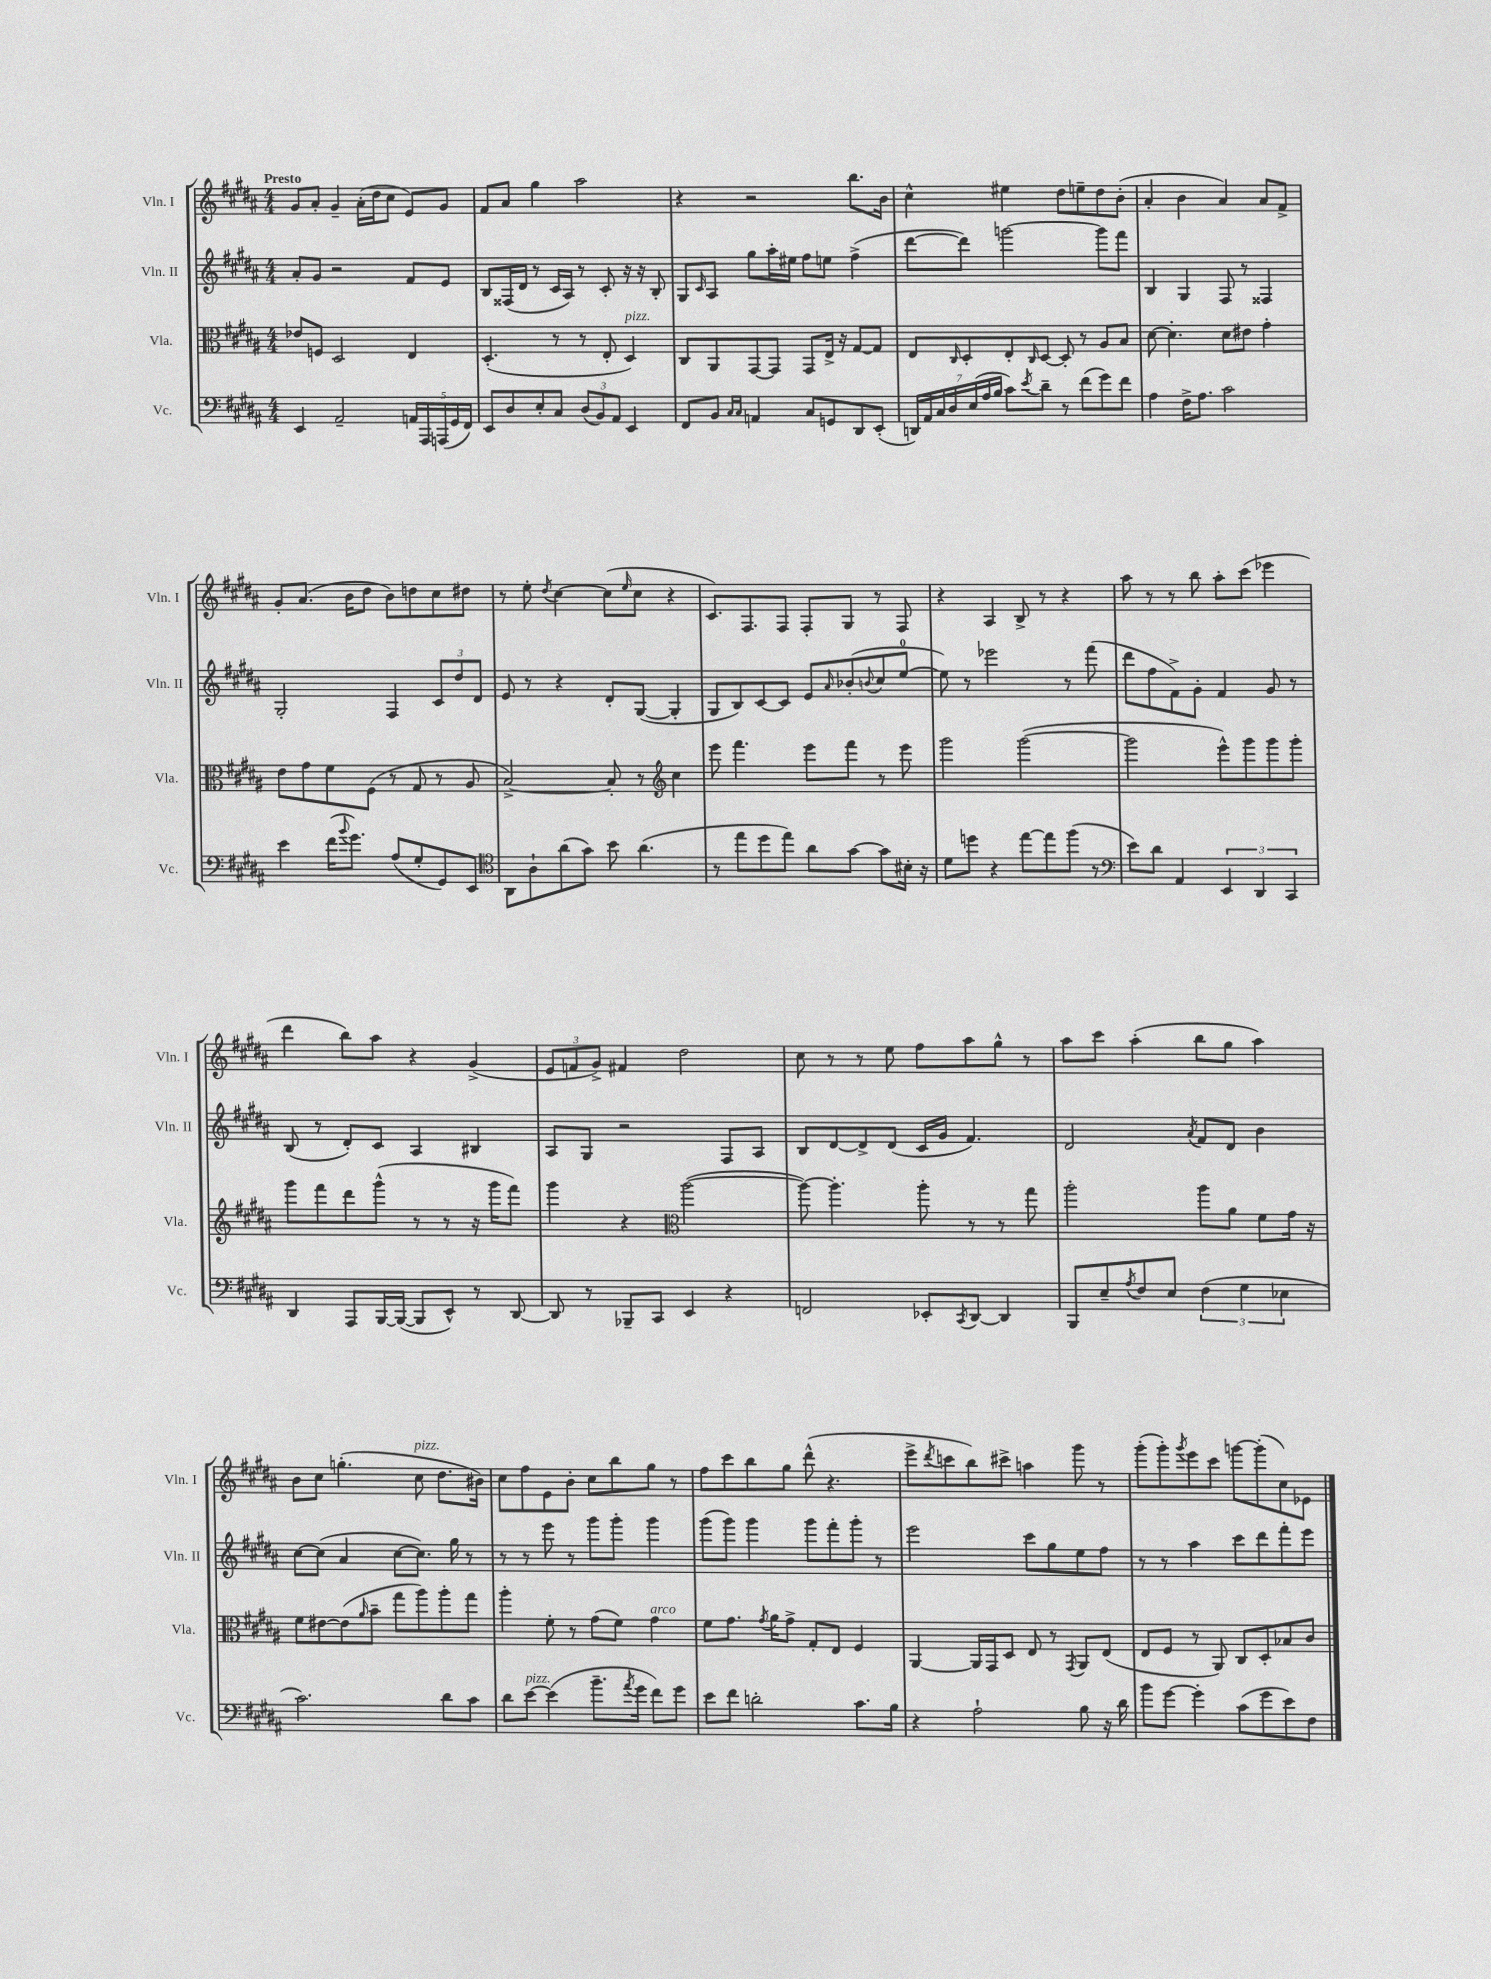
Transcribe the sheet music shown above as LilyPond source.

<<
\new StaffGroup <<
\new Staff = "s0" \with { instrumentName = "Vln. I" shortInstrumentName = "Vln. I" } {
    \clef treble \key b \major \numericTimeSignature \time 4/4 \tempo "Presto"
    gis'8 ais'8-. gis'4-- ais'16-.( dis''16 cis''8 e'8) gis'8 |
    fis'8 ais'8 gis''4 ais''2 |
    r4 r2 b''8. b'16 |
    cis''4-^ eis''4 dis''8 e''8-- dis''8 b'8-.( |
    ais'4-. b'4 ais'4) ais'8 fis'8-> |
    gis'8-. ais'8.( b'16 dis''8 b'8) d''8 cis''8 dis''8 |
    r8 e''8-. \acciaccatura { dis''8 } cis''4~ cis''8( \grace { e''16 } cis''8 r4 |
    cis'8.) fis8. fis8 fis8-. gis8 r8 fis8 |
    r4 ais4 b8-> r8 r4 |
    ais''8 r8 r8 b''8 ais''8-. cis'''8( ees'''4 |
    dis'''4 b''8) ais''8 r4 gis'4->( |
    \tuplet 3/2 { e'8 f'8 gis'8->) } fis'4 dis''2 |
    cis''8 r8 r8 e''8 fis''8 ais''8 gis''8-^ r8 |
    ais''8 cis'''8 ais''4-.( b''8 gis''8 ais''4) |
    b'8 cis''8 g''4.-.( cis''8^\markup { \italic "pizz." } dis''8. bis'16) |
    cis''8 fis''8 e'8 b'8-. cis''8 b''8 gis''8 r8 |
    fis''8 cis'''8 b''8 gis''8 dis'''8-^( r4. |
    e'''8-> \acciaccatura { dis'''8 } c'''8 b''8) cis'''8-> a''4 gis'''8 r8 |
    gis'''8-.( gis'''8-.) \acciaccatura { gis'''8 } e'''8 cis'''8 g'''8~ g'''8-.( cis''8) ees'8 \bar "|." |
}
\new Staff = "s1" \with { instrumentName = "Vln. II" shortInstrumentName = "Vln. II" } {
    \clef treble \key b \major \numericTimeSignature \time 4/4
    ais'8-. gis'8 r2 fis'8 e'8 |
    b8 fisis16( dis'16 r8 cis'16 ais16) r8 cis'8-. r16 r16 b8-. |
    gis8 \grace { cis'16 } ais8 gis''8 ais''16-. eis''16 fis''8 e''8 fis''4->( |
    dis'''8~ dis'''8) g'''2~ g'''8 fis'''8 |
    b4 gis4 fis8 r8 fisis4 |
    gis2-. fis4 \tuplet 3/2 { cis'8 dis''8 dis'8 } |
    e'8 r8 r4 dis'8-. gis8~( gis4-. |
    gis8 b8) cis'8~ cis'8 e'8 \grace { ais'16 } bes'8-.( \appoggiatura { b'8 } cis''8 e''8-0~ |
    e''8) r8 ees'''2 r8 fis'''8( |
    dis'''8 fis''8 fis'8->) gis'8-. fis'4 gis'8 r8 |
    b8( r8 dis'8-.) cis'8 ais4 bis4 |
    ais8 gis8 r2 fis8 ais8 |
    b8 dis'8~ dis'8-> dis'8( cis'16 gis'16 fis'4.) |
    dis'2 \acciaccatura { ais'8 } fis'8 dis'8 b'4 |
    cis''8~ cis''8( ais'4 cis''8~ cis''8.) gis''16 r8 |
    r8 r8 e'''8 r8 gis'''8 gis'''8-. gis'''4 |
    gis'''8( gis'''8) gis'''4 gis'''8 fis'''8-. gis'''8-. r8 |
    e'''2 cis'''8 gis''8 e''8 fis''8 |
    r8 r8 ais''4 cis'''8 dis'''8 fis'''8-. e'''8 \bar "|." |
}
\new Staff = "s2" \with { instrumentName = "Vla." shortInstrumentName = "Vla." } {
    \clef alto \key b \major \numericTimeSignature \time 4/4
    ees'8 f8 dis2 e4 |
    dis4.-.( r8 r8 e8-. dis4^\markup { \italic "pizz." }) |
    cis8 ais,8 gis,8~ gis,8 gis,8 e16-> r16 gis8~ gis8 |
    e8 \grace { cis16 } dis8-. e8-. \grace { cis16 } dis8~ dis8-. r8 ais8 b8 |
    dis'8~ dis'4.-. dis'8 eis'8 gis'4-. |
    e'8 gis'8 fis'8 fis8( r8 gis8 r8 ais8 |
    b2~->) b8-. r8 \clef treble cis''4 |
    e'''8 fis'''4. e'''8 fis'''8 r8 e'''8 |
    gis'''2 gis'''2~( |
    gis'''2 e'''8-^) gis'''8 gis'''8 gis'''8-. |
    gis'''8 fis'''8 dis'''8 gis'''8-^( r8 r8 r16 gis'''16 fis'''8) |
    gis'''4 r4 \clef alto ais''2~( |
    ais''8~) ais''4.-. ais''8-. r8 r8 gis''8 |
    ais''2-. ais''8 ais'8 fis'8 gis'16 r16 |
    fis'8 eis'8~ eis'8( \grace { ais'16 } b'8-- gis''8 ais''8) ais''8-. gis''8 |
    ais''4-. fis'8-. r8 gis'8( fis'8) gis'4^\markup { \italic "arco" } |
    fis'8 gis'8. \acciaccatura { gis'8 } ais'16 gis'8-> gis8-. e8 fis4 |
    ais,4~ ais,16 gis,16 dis8 e8 r8 \acciaccatura { gis,8 } ais,8 e8( |
    e8 fis8 r8 ais,8) cis8 dis8-. bes8 cis'8 \bar "|." |
}
\new Staff = "s3" \with { instrumentName = "Vc." shortInstrumentName = "Vc." } {
    \clef bass \key b \major \numericTimeSignature \time 4/4
    e,4 ais,2-- \tuplet 5/4 { a,16 ais,,16 a,,16( gis,16 fis,16) } |
    e,8 dis8 e8-. cis8 \tuplet 3/2 { dis8( b,8) ais,8 } e,4 |
    fis,8 b,8 \grace { cis16 cis16 } a,4 cis8 g,8 dis,8 e,8-.( |
    \tuplet 7/4 { d,16) ais,16 cis16 dis16 e16( ais16 b16 } cis'8) \acciaccatura { e'8 } dis'8-- r8 fis'8( gis'8) fis'8 |
    ais4 fis16-> ais8. cis'2 |
    e'4 fis'16( \appoggiatura { b'8 } gis'8.) ais8( gis8-. gis,8) e,8 |
    \clef tenor ais,8 ais8-! ais'8( gis'8) b'8 ais'4.( |
    r8 e''8 dis''8 e''8) ais'8 gis'8~ gis'8 bis16-. r16 |
    dis'8 d''8 r4 e''8~ e''8 fis''8( r8 |
    \clef bass e'8) dis'8 ais,4 \tuplet 3/2 { e,4 dis,4 cis,4 } |
    dis,4 ais,,8 b,,16~ b,,16~( b,,8 e,8-^) r8 dis,8~ |
    dis,8 r8 bes,,8-- cis,8 e,4 r4 |
    f,2 ees,8-. \acciaccatura { cis,8 } dis,8~ dis,4 |
    b,,8 e8-- \acciaccatura { ais8 } fis8 e8 \tuplet 3/2 { fis4( gis4 ees4 } |
    cis'2.) dis'8 cis'8 |
    dis'8 e'8~^\markup { \italic "pizz." } e'4( b'8.-- \acciaccatura { ais'8 } gis'16 fis'8) gis'8 |
    e'8 fis'8 d'2-. cis'8. b16 |
    r4 ais2-! b8 r16 dis'16 |
    b'8 gis'8~ gis'4-. cis'8( gis'8 e'8) fis8 \bar "|." |
}
>>
>>
\layout { \context { \Score \remove "Bar_number_engraver" } }
